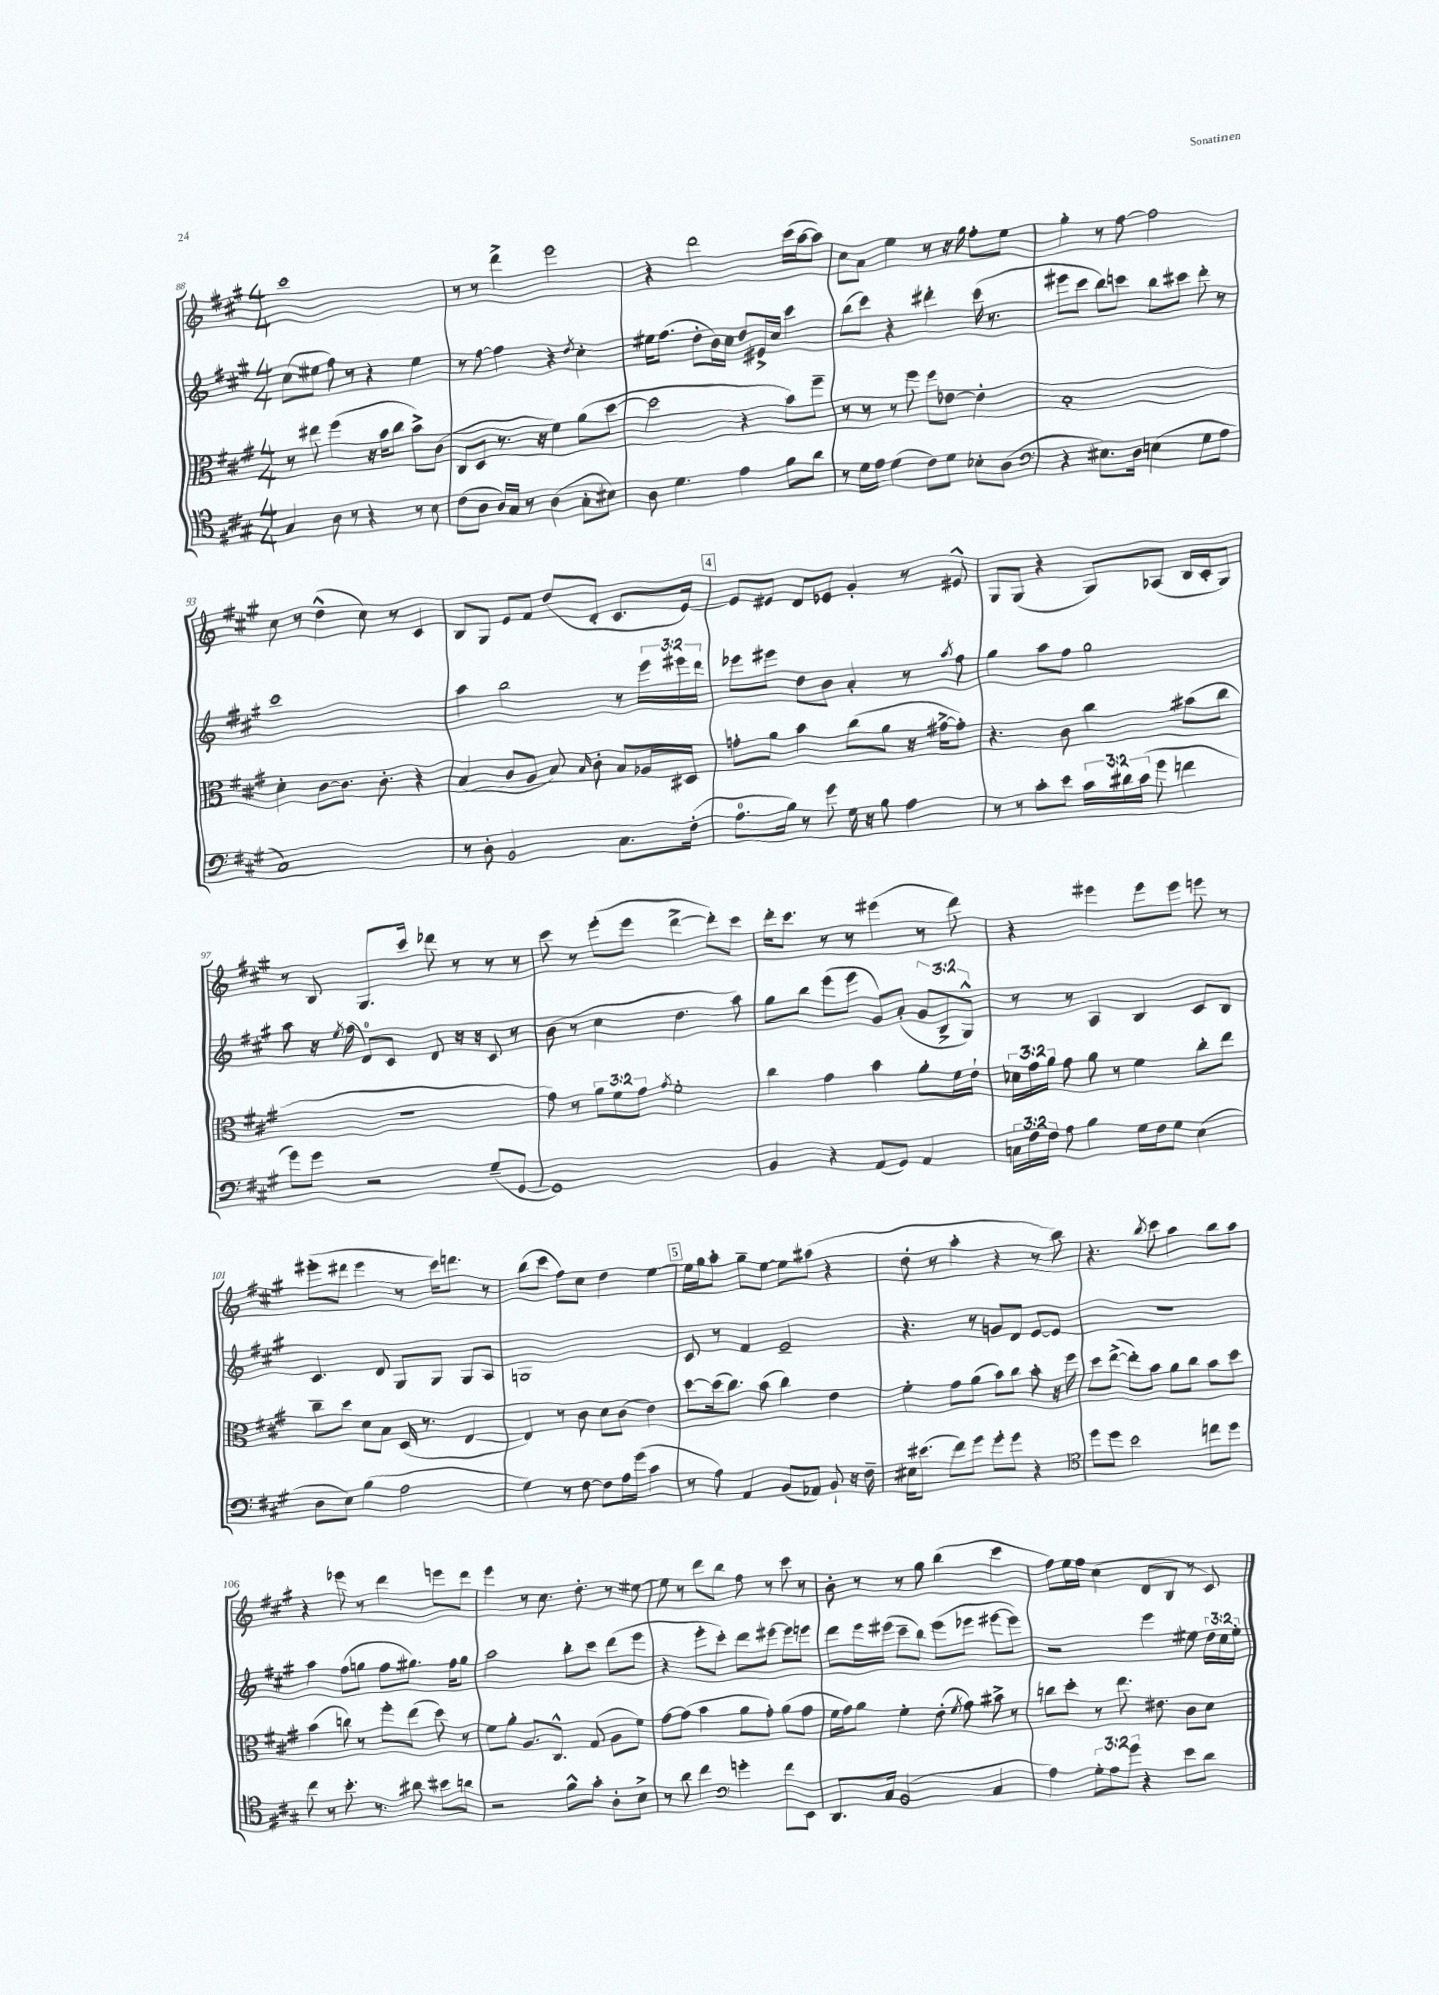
<<
\new StaffGroup <<
\new Staff = "s0" {
    \clef treble \key a \major \numericTimeSignature \time 4/4
    \autoBeamOff cis'''1 |
    r8 r8 d'''4-> e'''2 |
    r4 d'''2 cis'''16[( a''16~ a''8]) |
    cis''8[ a'8] e''4 r8 r16 gis''16 fis''8[-. e''8] |
    gis''4-. r8 fis''8~ fis''2 |
    cis''8 r8 d''4-^( cis''8) r8 cis'4 |
    b8[ gis8] e'8[ fis'8] d''8[( d'8]-. cis'8.[ e'16]~) |
    \mark \markup { \box "4" } e'8[ eis'8] d'8[ ees'8] gis'4-. r8 eis'8-^ |
    gis8[ gis8]( r4 gis8[) aes8]( b16[ cis'16-. gis8]) |
    r8 b8 gis8.[ cis'''16] des'''8 r8 r8 r8 |
    cis'''8 r8 e'''8[-.( e'''8] d'''4~-> d'''8[-.) cis'''8] |
    d'''16[-. cis'''8.] r8 r8 eis'''4( r8 d'''8) |
    r4 eis'''4 eis'''8[ eis'''8] e'''8 r8 |
    eis'''8[-.( dis'''8] eis'''4 r8 cis'''16[) d'''8.] r8 |
    b''8[( cis'''8] fis''8[) cis''8] d''4 e''4~ |
    \mark \markup { \box "5" } e''16[ gis''16 a''8]-. gis''8[-- e''8]~ e''8[ ais''8]( r4 |
    d''8-. r8 a''4-. r4 r8 b''8) |
    r4. \acciaccatura { b''8 } cis'''8 a''4 b''8[ a''8] |
    r4 ees'''8 r8 d'''4 e'''8[ d'''8] |
    e'''4 r8 cis''8. d''8.-. r8 eis''8~ |
    eis''8 r8 d'''8[ b''8] fis''8 r8 cis'''8 r8 |
    b'8-. r8 r8 gis''8 b''4( cis'''4 |
    fis''8[) e''16 fis''16] cis''4( d'8[ b8] r8 cis'8) \bar "|." |
}
\new Staff = "s1" {
    \clef treble \key a \major \numericTimeSignature \time 4/4 \override Staff.TupletNumber.text = #tuplet-number::calc-fraction-text
    \autoBeamOff cis''8[( eis''8] fis''8) r8 r4 eis''4 |
    r8 fis''8~ fis''4 r4 \acciaccatura { d''8 } cis''4-. |
    eis''16[ fis''8.]( d''8[-. b'16) cis''16] d''8[ eis'16-> cis''16] cis'''4 |
    b''8[( cis'''8]) r4 dis'''4-. cis'''16( r8. |
    eis'''8[ cis'''8] b''8[) c'''8] b''8[ cis'''8] d'''8-. r8 |
    cis'''1 |
    a''4 b''2 r8 \tuplet 3/2 { e'''16[ eis'''16 d'''16] } |
    \mark \markup { \box "4" } ees'''8[ eis'''8] d''8[ b'8] a'4-. r8 \acciaccatura { a''8 } fis''8 |
    gis''4 a''8[ fis''8] gis''2 |
    a''8 r16 \acciaccatura { e''8 } fis''16( d'8[-0) cis'8] d'8 r16 r16 cis'8 r8 |
    b'8( r8 cis''4 d''4. a''8) |
    gis''8[ b''8] e'''8[( e'''8] gis'8[) a'8]-.( \tuplet 3/2 { gis'8[ b8-> gis8]-^) } |
    r8 r8 a4 b4 cis'8[ b8] |
    cis'4. d'8 gis8[ gis8] gis8[ a8] |
    g1 |
    \mark \markup { \box "5" } cis'8 r8 fis'4 e'2-- |
    r4. r8 g'8[ d'8] e'8[~ e'8] |
    R1 |
    a''4 fis''8[( g''8] fis''8[ gis''8.]) fis''16[ gis''8] |
    a''2 b''8[-. cis'''8] d'''8[( e'''8] |
    r4 e'''8[-. cis'''8]-.) d'''8[ eis'''8]~ eis'''8[ e'''8] |
    d'''8[ e'''16 eis'''16]( cis'''8[-- b''8]) eis'''8[( ees'''8] eis'''8[~ eis'''8]) |
    r2 e'''4 eis''8 \tuplet 3/2 { d''16[ cis''16 eis''16]-. } \bar "|." |
}
\new Staff = "s2" {
    \clef alto \key a \major \numericTimeSignature \time 4/4 \override Staff.TupletNumber.text = #tuplet-number::calc-fraction-text
    \autoBeamOff r8 eis''8 fis''4( r16 b'16[ cis''8] b'8[->) cis'8]( |
    cis8[ d8] r8. r16 fis'4) a'8[( d''8]~ |
    d''2 r4 b'8[) fis''8]-- |
    r8 r8 r8 fis''8 fis''8[ ees'8]~ ees'4-. |
    b1-. |
    d'4-. cis'8[~ cis'8.] cis'8.-. r4 |
    b4( cis'8[ a8] b8) \grace { b16 } cis'8-. b8[ aes16 dis16] |
    \mark \markup { \box "4" } g'8[-. a'8] b'4 cis''8[( a'8] r16 gis'16[~-> gis'8]-.) |
    r4. cis'8 cis''4 bis'8[( cis''8] |
    R1 |
    gis'8) r8 \tuplet 3/2 { a'8[ fis'8 gis'8] } \acciaccatura { gis'8 } fis'2-. |
    cis''4 gis'4 b'4 a'8[-. fis'16 e'16]-! |
    \tuplet 3/2 { des'16[ gis'16 a'16] } gis'8 a'8 r8 fis'4 cis''8[-. e''8] |
    cis''8[-- d''8] d'8[ b8] d16( r8. e4~ |
    e4) r8 cis'8 d'8[ cis'8]( e'4) |
    \mark \markup { \box "5" } d''8[~ d''16( cis''8.]) b'8( cis''4) e'4 |
    fis'4-. gis'8[ a'8]( b'8[) cis''8] b'8-. r16 fis''16 |
    d''8[ e''8]~->( e''8[-.) b'8] a'8[ cis''8] b'8[ d''8] |
    b'4( c''8) r8 fis''8[-. e''8]( d''8) r8 |
    fis'8[ a'8]-. a8.[ cis8.]-^ gis8( a8[ fis'8]) |
    gis'8[~ gis'8]( b'4 a'8[ gis'8]-.) a'8[( gis'8] |
    fis'16[ gis'16) a'8] fis'4-. e'8-.( \acciaccatura { fis'8 } gis'8) bis'8-> r8 |
    c''8[ d''8]-. r8 e''8. eis'8. cis'8[ d'8] \bar "|." |
}
\new Staff = "s3" {
    \clef tenor \key a \major \numericTimeSignature \time 4/4 \override Staff.TupletNumber.text = #tuplet-number::calc-fraction-text
    \autoBeamOff gis4 a8 r8 r4 r8 b8 |
    cis'8[( a8] a16[) gis16] r8 a4( gis8[-. bis8]) |
    a8 d'4. e'4 fis'8[ a'8] |
    r8 d'16[ e'16] d'4( cis'8[) d'8] bes8[-. a8]( |
    \clef bass r4 eis8.[) d16] e4( gis8[ a8] |
    cis1) |
    r8 d8-. b,2 cis8.[ fis16]-.( |
    \mark \markup { \box "4" } a8.[-0 b16]) r8 gis'8 gis16 r16 b8 a4 |
    r8 r8 cis'8[-. e'8] \tuplet 3/2 { cis'16[ dis'16 cis'16]( } gis'8 f'4 |
    gis'8[) gis'8] r2 gis8[--( gis,8]~ |
    gis,1) |
    b,4 r4 a,8[( gis,8]) a,4 |
    \tuplet 3/2 { c16[ fis16 fis16] } a8 b4 gis16[ fis16 gis8] e4( |
    d8[ e8]) b4( a2 |
    gis4) r8 fis8~ fis8[ a16 gis'16]( cis'4 |
    \mark \markup { \box "5" } r8 a8) a,4 b,8[( aes,8]) b,8-! r16 fis16-- |
    eis16[ eis'8.]( fis'8[) gis'8] gis'8[-. gis'8] r4 |
    \clef tenor d''8[ d''8] b'2 c''8[ d''8] |
    cis''8 r8 b'8.-. r8. ais'8 bis'8[ a'8] |
    r2 fis'8[-^ gis'8]-. a8[-. b8]-> |
    r8 a'8 cis''4 \clef bass g'4-. fis'8[ e,8] |
    d,8.[ cis16] b,2( cis4 |
    a4) \tuplet 3/2 { gis8[-. a8 gis'8] } r4 e'8[ d'8] \bar "|." |
}
>>
>>
\layout { \context { \Score currentBarNumber = #88 } }
